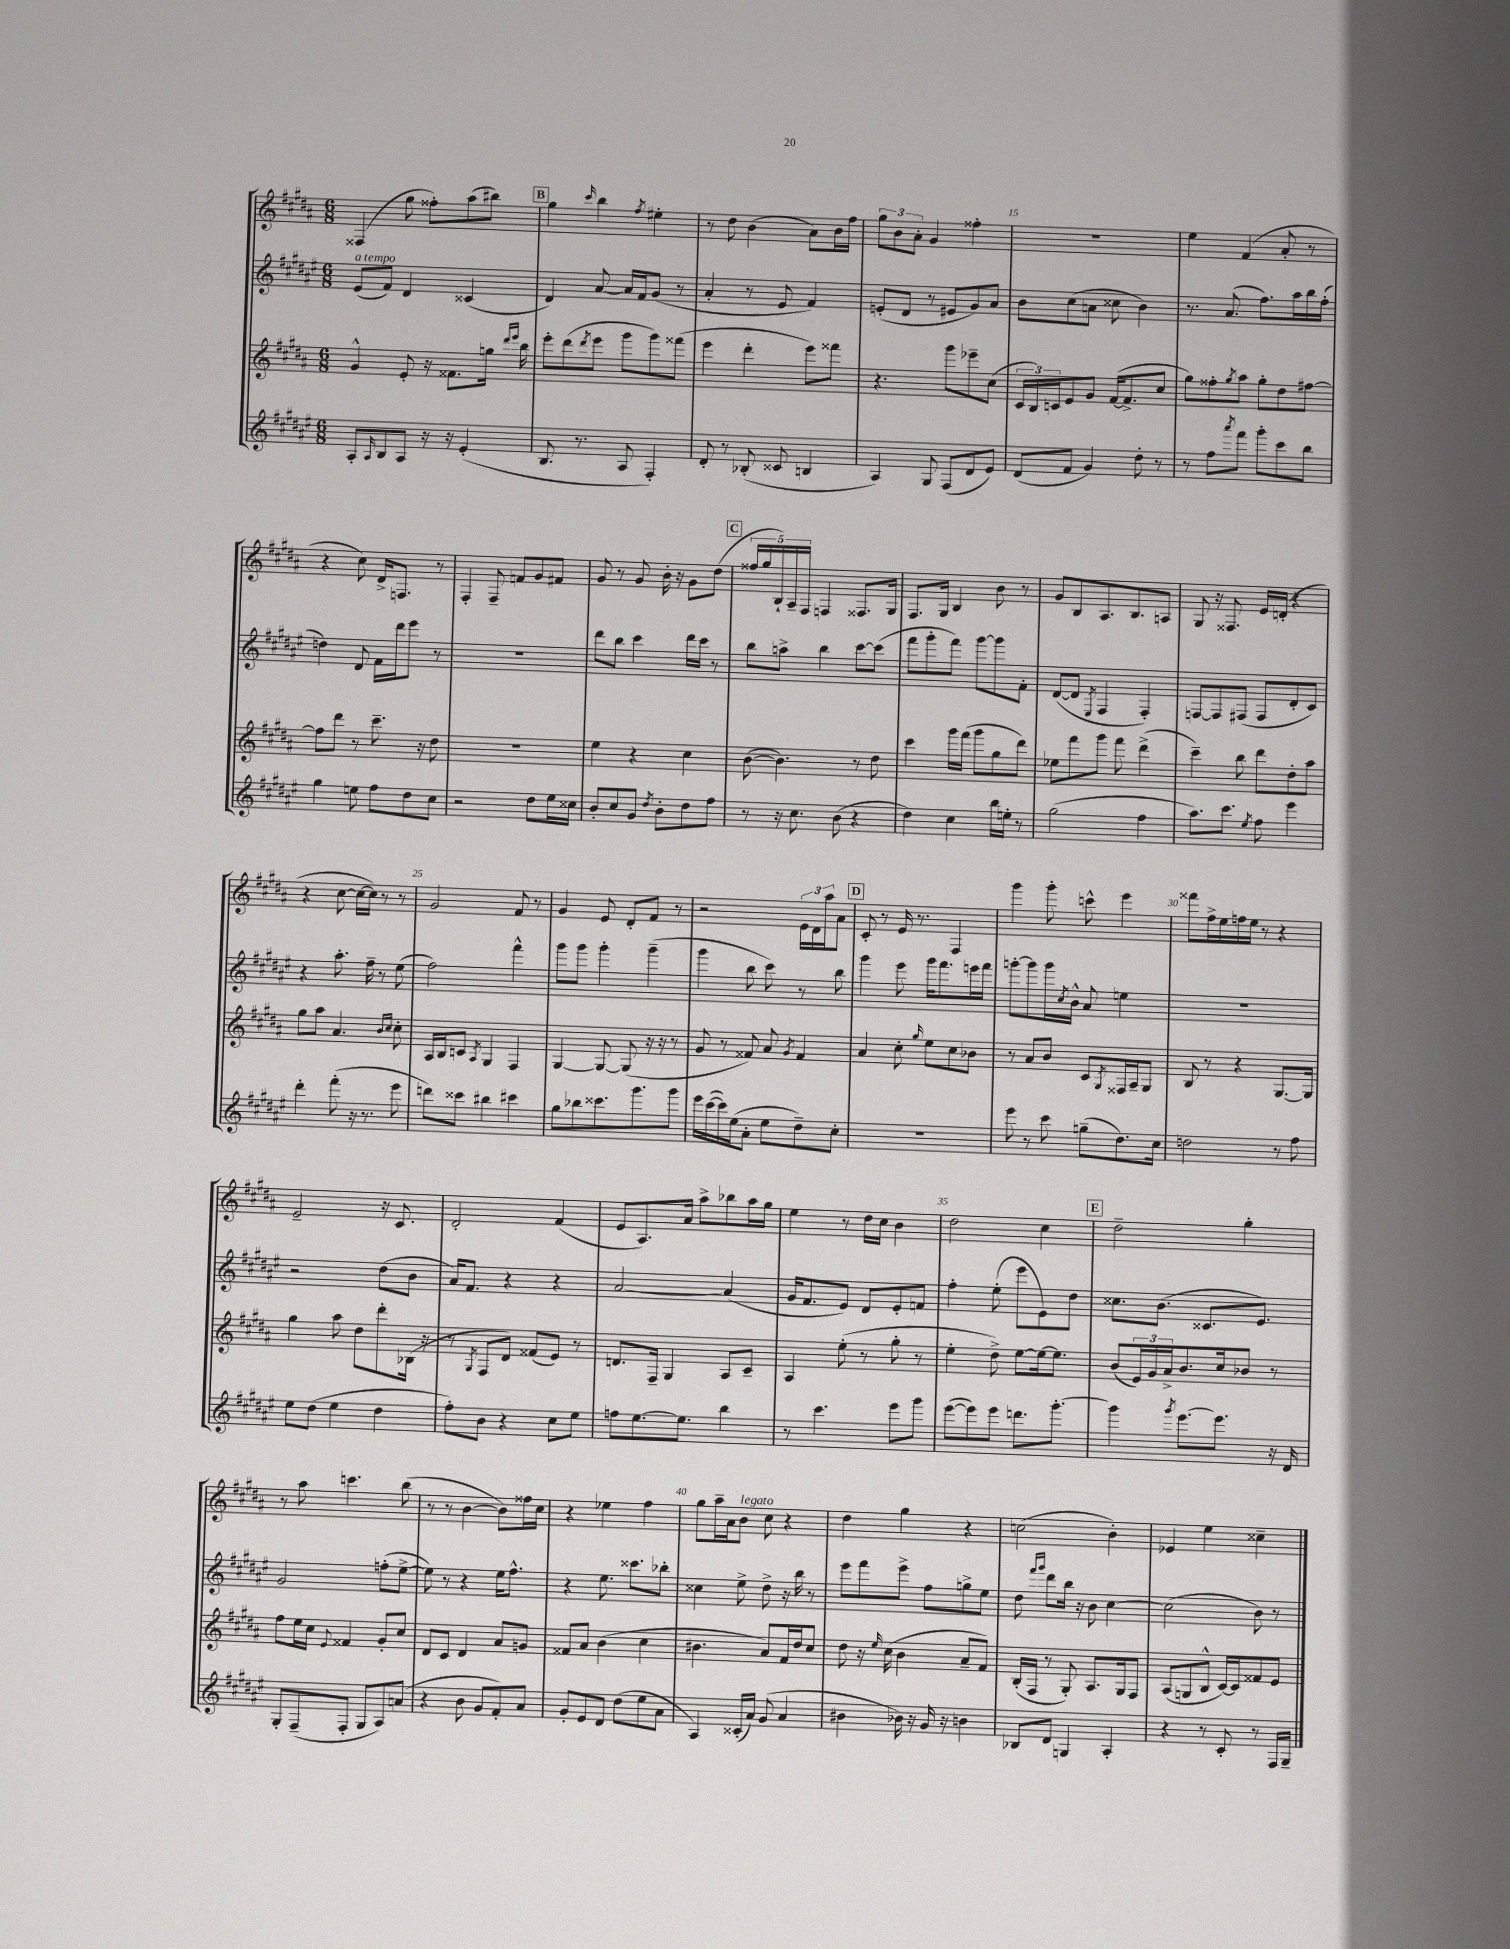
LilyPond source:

<<
\new StaffGroup <<
\new Staff = "s0" {
    \clef treble \key b \major \numericTimeSignature \time 6/8
    fisis4( gis''8 fisis''8-.) ais''8( bis''8) |
    \mark \markup { \box "B" } gis''4 \grace { cis'''16 } b''4 \acciaccatura { fis''8 } eis''4-. |
    r8 dis''8 b'4( ais'8) b'16 fis''16 |
    \tuplet 3/2 { gis''8 b'8 ais'8-. } gis'4 fisis''4-. |
    R2. |
    e''4 fis'4( ais'8-. r8 |
    r4 cis''8) dis'16-> f8. r8 |
    fis4-. fis8-- f'8 gis'8 fis'8 |
    gis'8 r8 gis'8 b'16-. r16 gis'8 dis''8( |
    \mark \markup { \box "C" } \tuplet 5/4 { fisis''16 gis''16 b16-!) ais16-- fis16 } f4 fisis8. gis16 |
    fis8. gis16 b4 b'8 r8 |
    gis'8 b8 ais8. b8. a8 |
    gis8 r16 fisis8. e'16 d'16-.( r4 |
    r4 cis''8~ cis''16~ cis''16) r8 r8 |
    gis'2 fis'8 r8 |
    gis'4 e'8 dis'8-. fis'8 r8 |
    r2 \tuplet 3/2 { e'16 dis'16 ais''16 } ais'8 |
    \mark \markup { \box "D" } cis'8-. r8 e'16 r8. fis4 |
    gis'''4 gis'''8-. c'''8-^ e'''4 |
    fisis'''8 fis''16-> e''16 f''16 e''16 r8 r4 |
    e'2-- r16 cis'8. |
    dis'2-. fis'4( |
    e'8 ais8.) ais'16 ais''8-> bes''8 ais''16 gis''16 |
    e''4 r8 dis''16 cis''16 b'4 |
    dis''2 cis''4 |
    \mark \markup { \box "E" } dis''2-- gis''4-. |
    r8 ais''8 c'''4. b''8( |
    r8 r8 b'4~ b'8) fisis''16 cis''16 |
    r4 ees''4 fis''4 |
    gis''8 ais''16-- ais'16 b'8^\markup { \italic "legato" } cis''8 r4 |
    dis''4 gis''4 r4 |
    c''2( b'4-.) |
    ees'4 e''4 cisis''4-- \bar "|." |
}
\new Staff = "s1" {
    \clef treble \key fis \major \numericTimeSignature \time 6/8
    eis'8^\markup { \italic "a tempo" }( fis'8) dis'4 cisis'4( |
    \mark \markup { \box "B" } dis'4) ais'8~ ais'16 fis'16 gis'8( r8 |
    ais'4-. r8 eis'8 fis'4) |
    e'8-.( dis'8 r8 eis'8 gis'8) ais'8 |
    b'8 cis''8( a'8 cisis''8 b'4) |
    r8. ais'8.( fis''8.) ais''16 b''16 fis''16-.( |
    d''4) dis'8 fis'16 dis'''16 eis'''8 r8 |
    R2. |
    dis'''8 b''8 cis'''4 dis'''16 cis'''16 r8 |
    \mark \markup { \box "C" } b''8 a''8-> b''4 cis'''8~ cis'''8( |
    fis'''8 gis'''8-. fis'''8) gis'''8~ gis'''8 fis'8-. |
    dis'8~( dis'8 \acciaccatura { eis8 } fis4 fis4-.) |
    f8~ f8 fis8( fis8 dis'8-. cis'8) |
    r4 ais''8.-. fis''16-- r8 eis''8( |
    fis''2) fis'''4-^ |
    gis'''8 gis'''8 gis'''4-. gis'''4--( |
    gis'''4 b''8 cis'''8) r8 b''8 |
    \mark \markup { \box "D" } gis'''4 eis'''8 gis'''16 fis'''8. e'''16 fis'''16 |
    g'''8~-. g'''8 g'''16 \acciaccatura { cis''8 } b'16-^ ais'8 e''4 |
    R2. |
    r2 dis''8( b'8 |
    ais'16) fis'8. r4 r4 |
    ais'2~ ais'4( |
    gis'16 fis'8. eis'8) dis'8 eis'8-. f'8 |
    fis''4-. eis''8-.( eis'''8 eis'8) dis''8 |
    \mark \markup { \box "E" } cisis''8. b'8.( cisis'8. eis'8.) |
    gis'2 f''8-.( eis''8~-> |
    eis''8) r8 r4 eis''16 fis''8.-^ |
    r4 eis''8. cisis'''8. bes''8-. |
    cisis''4 eis''8-> dis''8-> r16 b''16 r8 |
    eis'''8 fis'''8 eis'''8-> fis''8 g''8-> eis''8 |
    dis''8 \grace { fis'''16 gis'''16 } dis'''8 b''16 r16 b'8 cis''4~ |
    cis''2( b'8) r8 \bar "|." |
}
\new Staff = "s2" {
    \clef treble \key b \major \numericTimeSignature \time 6/8
    gis'4-^ e'8-. r16 fisis'8. g''16 \grace { dis'''16 e'''16 } b''16 |
    \mark \markup { \box "B" } e'''8-. dis'''8( \acciaccatura { dis'''8 } e'''8 gis'''8 gis'''8) fisis'''8( |
    e'''4 dis'''4-. e'''8) fisis'''8 |
    r4. gis'''8 ees'''8-- cis''8( |
    \tuplet 3/2 { cis'16 b16) c'16 } e'8 gis'8 fis'16~( fis'8.-> cis''8 |
    gis''8) fisis''8-. \acciaccatura { gis''8 } ais''8 gis''8-. dis''8 fis''8~ |
    fis''8 dis'''8 r8 cis'''8.-- r16 dis''8 |
    R2. |
    e''4 r4 cis''4 |
    \mark \markup { \box "C" } b'8~( b'4.) r8 dis''8 |
    cis'''4 gis'''16 fis'''16( gis'''8 gis''8 dis'''8) |
    ees''8 fis'''8 gis'''8 fis'''8 dis'''4->( |
    cis'''4--) b''8 dis'''8 dis''8-. ais''8 |
    gis''8 ais''8 ais'4. \grace { b'16 cis''16 } cis''8-. |
    ais16 b16 c'8 \acciaccatura { ais8 } gis4 fis4 |
    gis4~ gis8~ gis8( r16 r16 r8 |
    gis'8 r8 fisis'8) ais'8 \acciaccatura { gis'8 } fisis'4 |
    \mark \markup { \box "D" } ais'4 cis''8-. \grace { gis''16 } e''8 cis''8 bes'8 |
    r8 ais'8 b'8 cis'8 \acciaccatura { gis8 } fisis16 ais16-- gis8 |
    b8 r8 r4 gis8.~ gis16 |
    gis''4 ais''8 dis''8 dis'''8-. bes16( r16 |
    r8 \acciaccatura { gis8 } fis8 dis'8) fisis'8( e'8) r8 |
    d'8. fis16-- gis4 ais8 cis'8-- |
    ais4 e''8-.( r8 gis''8-. r8 |
    e''4-. dis''8->) e''8~ e''16~ e''8. |
    \mark \markup { \box "E" } b'8( \tuplet 3/2 { e'16) gis'16 ais'16-> } b'8. cis''16 bes'8 r8 |
    fis''8 e''16 cis''16 \appoggiatura { e'8 } fisis'4 gis'8-. cis''8 |
    dis'8 cis'8 dis'4 ais'8 g'8 |
    fisis'8 ais'8 b'4( cis''4 |
    bis'4. ais'8) fis'16 dis''16 cis''8 |
    dis''8 r16 \grace { e''16 } cis''16( b'4 ais'8-- fis'8) |
    b16-.( fis16 r8 gis8-.) ais8. gis16 fis8 |
    ais8( g8 b8-^ cis'16~) cis'16 fisis'8 e'8 \bar "|." |
}
\new Staff = "s3" {
    \clef treble \key fis \major \numericTimeSignature \time 6/8
    ais8-. \grace { ais16 } b8 ais8 r16 r16 eis'4-.( |
    \mark \markup { \box "B" } b8. r8. ais8 fis4-.) |
    dis'8-. r8 bes8-.( cisis'8 b4 |
    ais4) gis8 fis8( dis'8 eis'8) |
    dis'8( fis'8 gis'4) dis''8-. r8 |
    r8 fis''8 \acciaccatura { ais'''8 } fis'''8 gis'''8-. cis'''8 b''8 |
    gis''4 e''8 fis''8 dis''8 cis''8 |
    r2 dis''8 eis''16 cisis''16 |
    b'8-. cis''8 gis'8 \acciaccatura { dis''8 } b'8-. dis''8 fis''8 |
    \mark \markup { \box "C" } r8 r16 cis''8. b'8( r4 |
    dis''4) cis''4 b''16 e''16-. r8 |
    gis''2( fis''4 |
    ais''8.) cis'''8. \acciaccatura { eis''8 } fis''8 eis'''4 |
    dis'''4-. fis'''8-.( r16 r8. eis'''8 |
    d'''8) cisis'''8 bis''4 cis'''4 |
    gis''8 bes''8 cisis'''8. gis'''8. gis'''8 |
    eis'''16 cis'''16~( cis'''16) eis''16( ais'8-. eis''8 dis''8--) cis''8-. |
    \mark \markup { \box "D" } R2. |
    eis'''8 r8 cis'''8 g''8--( dis''8.) cis''16 |
    d''2 r8 fis''8 |
    eis''8 dis''8( eis''4 dis''4 |
    fis''8-.) b'8 r4 cis''8 eis''8 |
    f''8 eis''8.~ eis''8. b''4 |
    r8 cis'''4. eis'''8 gis'''8 |
    eis'''8~( eis'''8) eis'''8 d'''8. gis'''8.~-. |
    \mark \markup { \box "E" } gis'''4 \acciaccatura { gis'''8 } eis'''8.~ eis'''8. r16 dis'16 |
    gis8-. fis8--( fis8-. gis8 ais8) a'8( |
    r4 b'8 gis'8 fis'8-.) ais'8 |
    gis'8-. eis'8 dis'8 dis''8( eis''8 ais'8 |
    ais4) cisis'16-.( ais'16) gis'8( ais'4 |
    bis'4 bes'16) r16 gis'16 r16 b'4 |
    bes8 dis'8 g4 ais4-. |
    r4 r8 cis'8-. r8 fis16 gis16-- \bar "|." |
}
>>
>>
\layout { \context { \Score currentBarNumber = #11 \override BarNumber.break-visibility = ##(#f #t #t) barNumberVisibility = #(every-nth-bar-number-visible 5) } }
